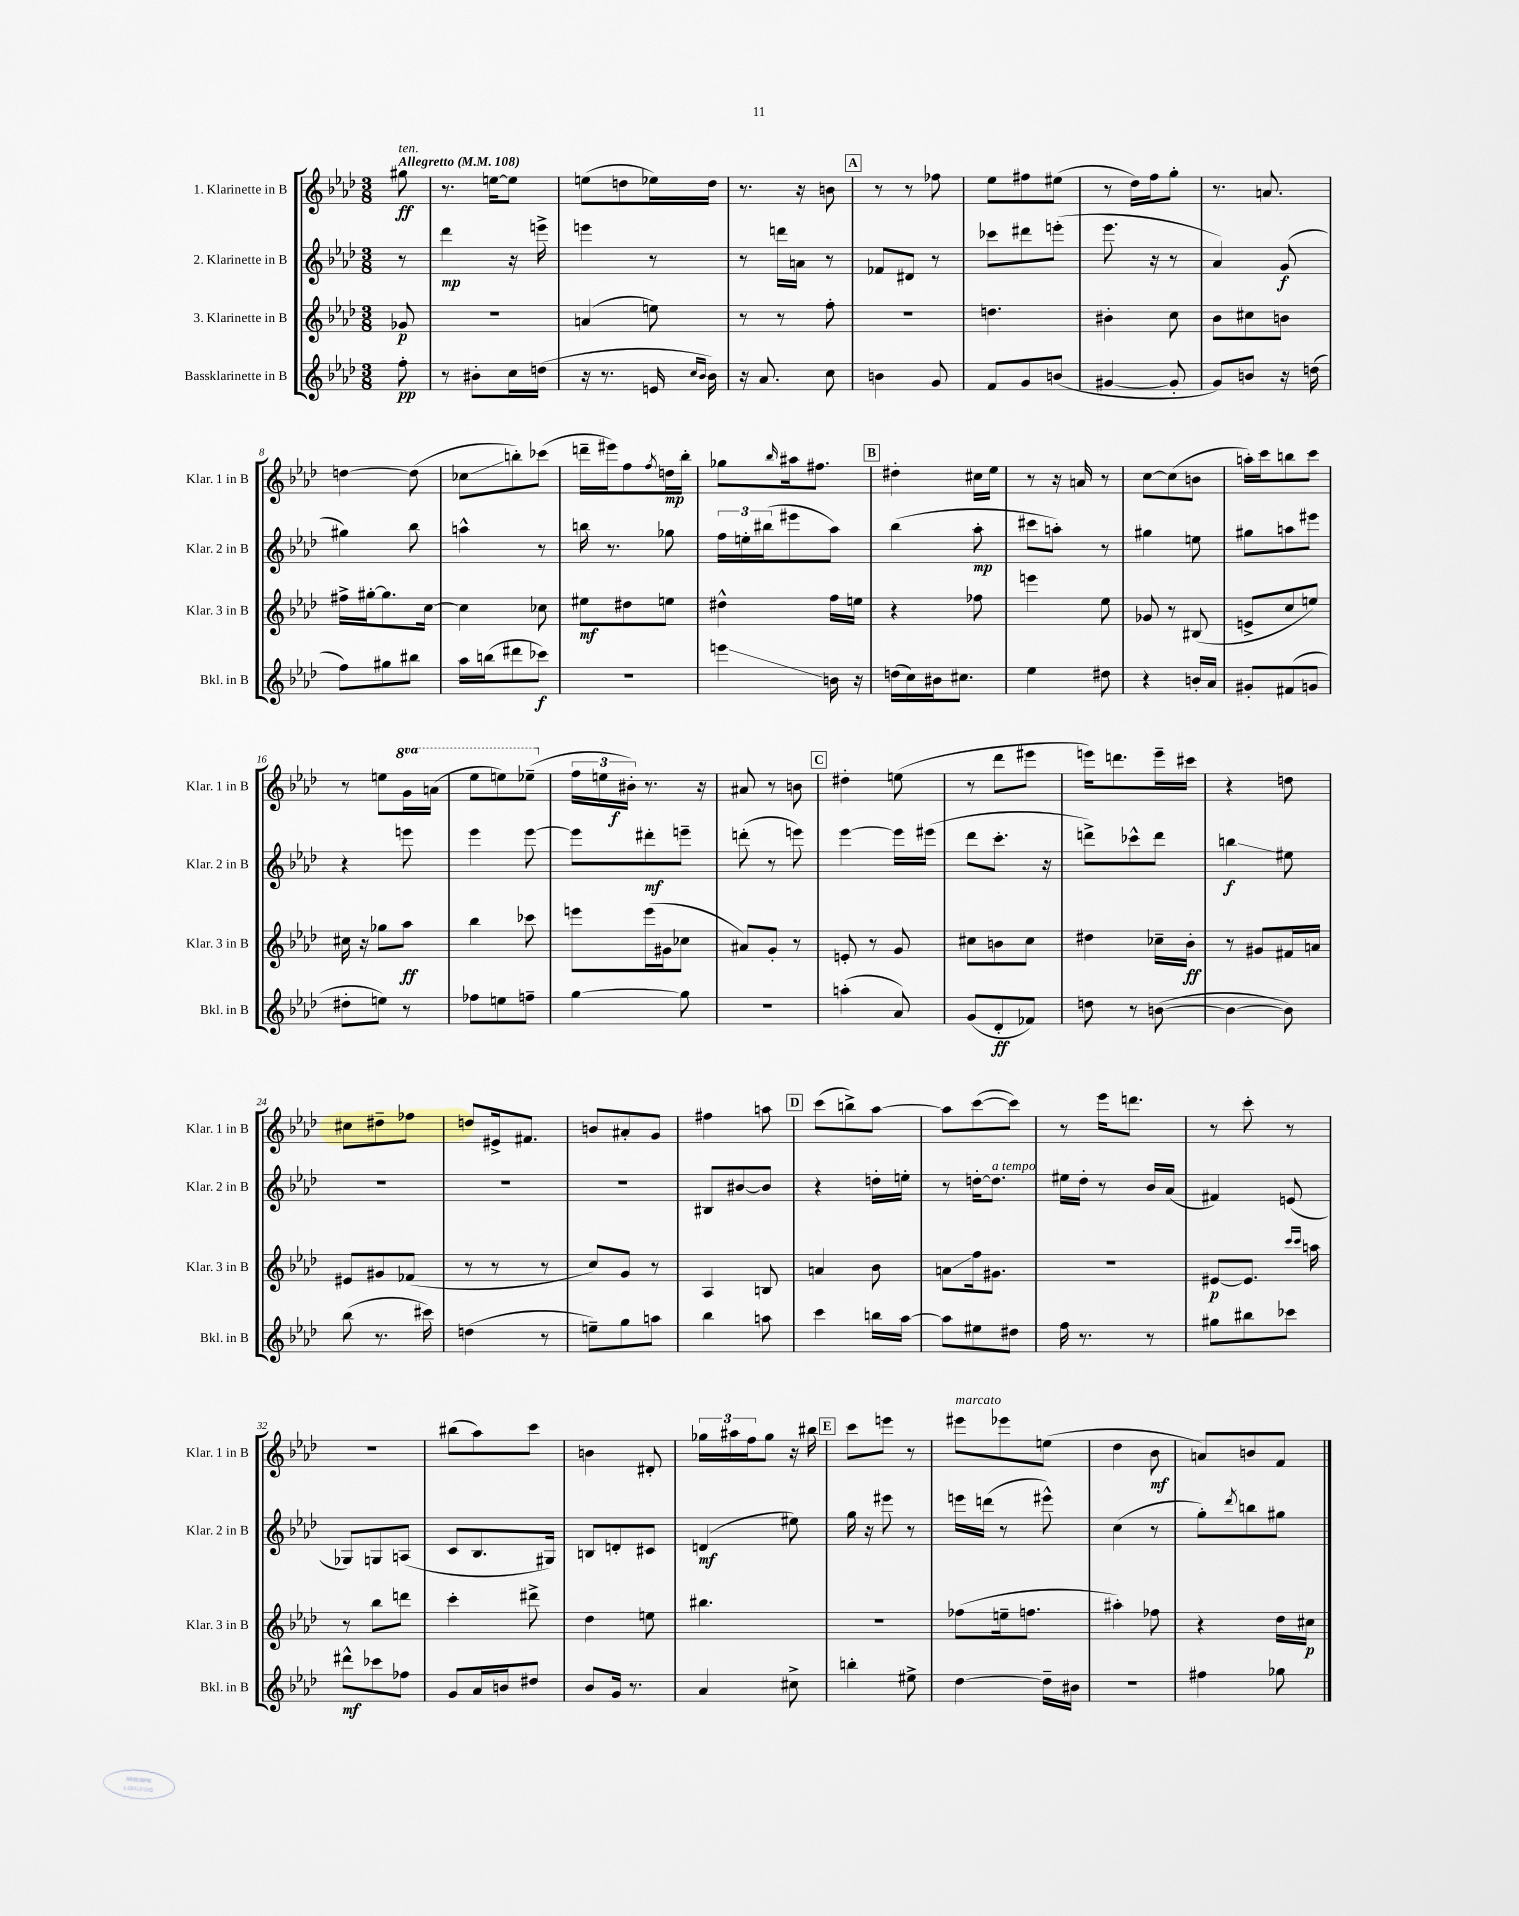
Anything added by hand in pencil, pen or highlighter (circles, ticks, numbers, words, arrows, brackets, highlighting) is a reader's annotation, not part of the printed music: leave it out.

**kern	**kern	**kern	**kern
*staff4	*staff3	*staff2	*staff1
*clefG2	*clefG2	*clefG2	*clefG2
*k[b-e-a-d-]	*k[b-e-a-d-]	*k[b-e-a-d-]	*k[b-e-a-d-]
*M3/8	*M3/8	*M3/8	*M3/8
*MM108	*MM108	*MM108	*MM108
8ff'	8g-	8r	8gg#
=	=	=	=
8r	4.r	4ddd-	8.r
8b#'	.	.	.
.	.	.	[16ee
16cc	.	16r	8ee]
(16dd	.	16eee^	.
=	=	=	=
16r	(4a	4eee	(8ee
8.r	.	.	.
.	.	.	8dd
16e	8ee)	8r	16ee-)
16qqcc	.	.	.
16qqb-	.	.	.
16b-)	.	.	16dd
=	=	=	=
16r	8r	8r	8.r
8.a-	.	.	.
.	8r	16ddd	.
.	.	16a	16r
8cc	8ff'	8r	8b
=	=	=	=
4b	4.r	8f-	8r
.	.	8d#	8r
8g	.	8r	8ff-
=	=	=	=
8f	4.dd	8ccc-	8ee-
8g	.	8ddd#	8ff#
(8b	.	(8eee'	(8ee#
=	=	=	=
[4g#	4b#'	8.eee-	8r
.	.	.	16dd-)
.	.	16r	16ff
8g#']	8cc	8r	8gg'
=	=	=	=
8g)	8b-	4a-)	8.r
8b	8cc#	.	.
.	.	.	8.a
16r	8b	(8g	.
(16dd	.	.	.
=	=	=	=
8ff)	16ff#^	4gg#)	[4dd
.	[16gg#'	.	.
8gg#	8.gg#]	.	.
8bb#	.	8bb-	(8dd]
.	[16cc	.	.
=	=	=	=
16aa-	4cc]	4aa^^	8cc-
(16bb	.	.	.
8ddd#	.	.	8bb')
8ccc-)	8cc-	8r	(8ccc-
=	=	=	=
4.r	8ee#	16bb	16ddd~
.	.	8.r	16eee#)
.	8dd#	.	8ff
.	.	.	8qff
.	8ee	8gg-	16dd
.	.	.	16bb-'
=	=	=	=
4eee	4dd#^^	24ff	8gg-
.	.	24ee'	.
.	.	(24bb#	.
.	.	.	16qqbb-
.	.	8eee#	16aa#
.	.	.	8.ff#
16b	16ff	8aa-)	.
16r	16ee	.	.
=	=	=	=
(16dd	4r	(4bb-	4dd#'
16cc)	.	.	.
16b#	.	.	.
8.cc#	.	.	.
.	8ff-	8aa-'	16cc#
.	.	.	16ee-
=	=	=	=
4ee-	4eee	8ccc#	8r
.	.	8aa')	16r
.	.	.	16a
8dd#	8ee-	8r	8r
=	=	=	=
4r	8g-	4gg#	[8cc
.	8r	.	(8cc]
16b'	(8B#	8ee	8b
16a-	.	.	.
=	=	=	=
8g#'	8e^	8gg#	16aa')
.	.	.	16ccc
(8f#	8cc	8aa	8bb
8g	8ee)	8eee#	8ccc
=	=	=	=
8dd#'	16cc#	4r	8r
.	16r	.	.
8ee)	8gg-	.	8ee
8r	8aa-	8eee	16gg
.	.	.	(16aa
=	=	=	=
8ff-	4bb-	4eee-	8eee-
8ee	.	.	8eee)
8ff~	8ccc-	[8eee-	(8eee-~
=	=	=	=
[4gg	8eee	8eee-]	24ff
.	.	.	24ee
.	.	.	24b#')
.	(16eee	8ddd#'	8.r
.	16g#	.	.
8gg]	8cc-	8eee~	.
.	.	.	16r
=	=	=	=
4.r	8a#)	(8ddd'	8a#
.	8g'	8r	8r
.	8r	8eee)	8b
=	=	=	=
(4aa'	8e'	[4eee-	4dd#'
.	8r	.	.
8a-)	8g	16eee-]	(8ee
.	.	(16eee#	.
=	=	=	=
(8g	8cc#	8ddd-	8r
8d-'	8b	8.ccc'	8ddd-
8f-)	8cc#	.	8eee#
.	.	16r	.
=	=	=	=
8dd	4dd#	8ddd^)	16eee)
.	.	.	8.ddd
8r	.	8ccc-^^	.
([8b	16cc-~	8ddd	16eee~
.	16b-'	.	16ccc#
=	=	=	=
4b_	8r	4bb	4r
.	8g#	.	.
8b])	16f#	8ee#	8dd
.	16a	.	.
=	=	=	=
(8bb-	8e#	4.r	8cc#
8.r	8g#	.	8dd#~
.	(8f-	.	8ff-
16ccc#)	.	.	.
=	=	=	=
(4dd	8r	4.r	8dd
.	8r	.	16e#^
.	.	.	8.f#
8r	8r	.	.
=	=	=	=
8ee~)	8cc)	4.r	8b
8gg	8g	.	8a#'
8aa	8r	.	8g
=	=	=	=
4bb-	4A-	8B#	4ff#
.	.	[8b#	.
8aa	8B	8b#]	8aa
=	=	=	=
4ccc	4a	4r	(8ccc
.	.	.	8bb^)
16bb	8b-	16dd'	[8aa-
[16aa-	.	16ee'	.
=	=	=	=
8aa-]	8a	8r	8aa-]
8ee#	16ff	[16dd'	([8ccc
.	8.g#	8.dd]	.
8dd#	.	.	8ccc])
=	=	=	=
16ff	4.r	16ee#	8r
8.r	.	16dd-'	.
.	.	8r	16eee-
.	.	.	8.ddd
8r	.	16b-	.
.	.	(16a-	.
=	=	=	=
8gg#	[8e#	4f#)	8r
8bb#	8.e#]	.	8ccc'
8ccc-	.	(8e	8r
.	16qqccc	.	.
.	16qqccc	.	.
.	16aa	.	.
=	=	=	=
8ddd#^^	8r	8G-)	4.r
8ccc-	8bb-	8G	.
8ff-	8ddd	(8A	.
=	=	=	=
8g	4ccc'	8c	(8bb#
16a-	.	8.B-	8aa-)
16b	.	.	.
8dd#	8ddd#^	.	8ccc
.	.	16G#)	.
=	=	=	=
8b-	4dd-	8B	4b
16g	.	8d'	.
8.r	.	.	.
.	8ee	8c#	8d#'
=	=	=	=
4a-	4.bb#	(4d	24gg-
.	.	.	24aa#
.	.	.	24ff
.	.	.	8gg-
8cc#^	.	8ee#)	16r
.	.	.	16bb#
=	=	=	=
4bb'	4.r	16gg	8ccc
.	.	16r	.
.	.	8eee#	8eee
8ee#^	.	8r	8r
=	=	=	=
[4dd-	(8ff-	16eee	8eee#
.	.	(16ddd	.
.	16ee~	8r	8eee-
.	8.ff	.	.
16dd-~]	.	8eee#^^)	(8ee
16b#	.	.	.
=	=	=	=
4.r	4aa#')	(4cc	4dd-
.	8ff-	8r	8b-
=	=	=	=
4ff#	4r	8gg')	8a)
.	.	8qddd-	.
.	.	8bb	8b
8gg-	16dd-	8gg#	8f
.	16cc#	.	.
==	==	==	==
*-	*-	*-	*-
